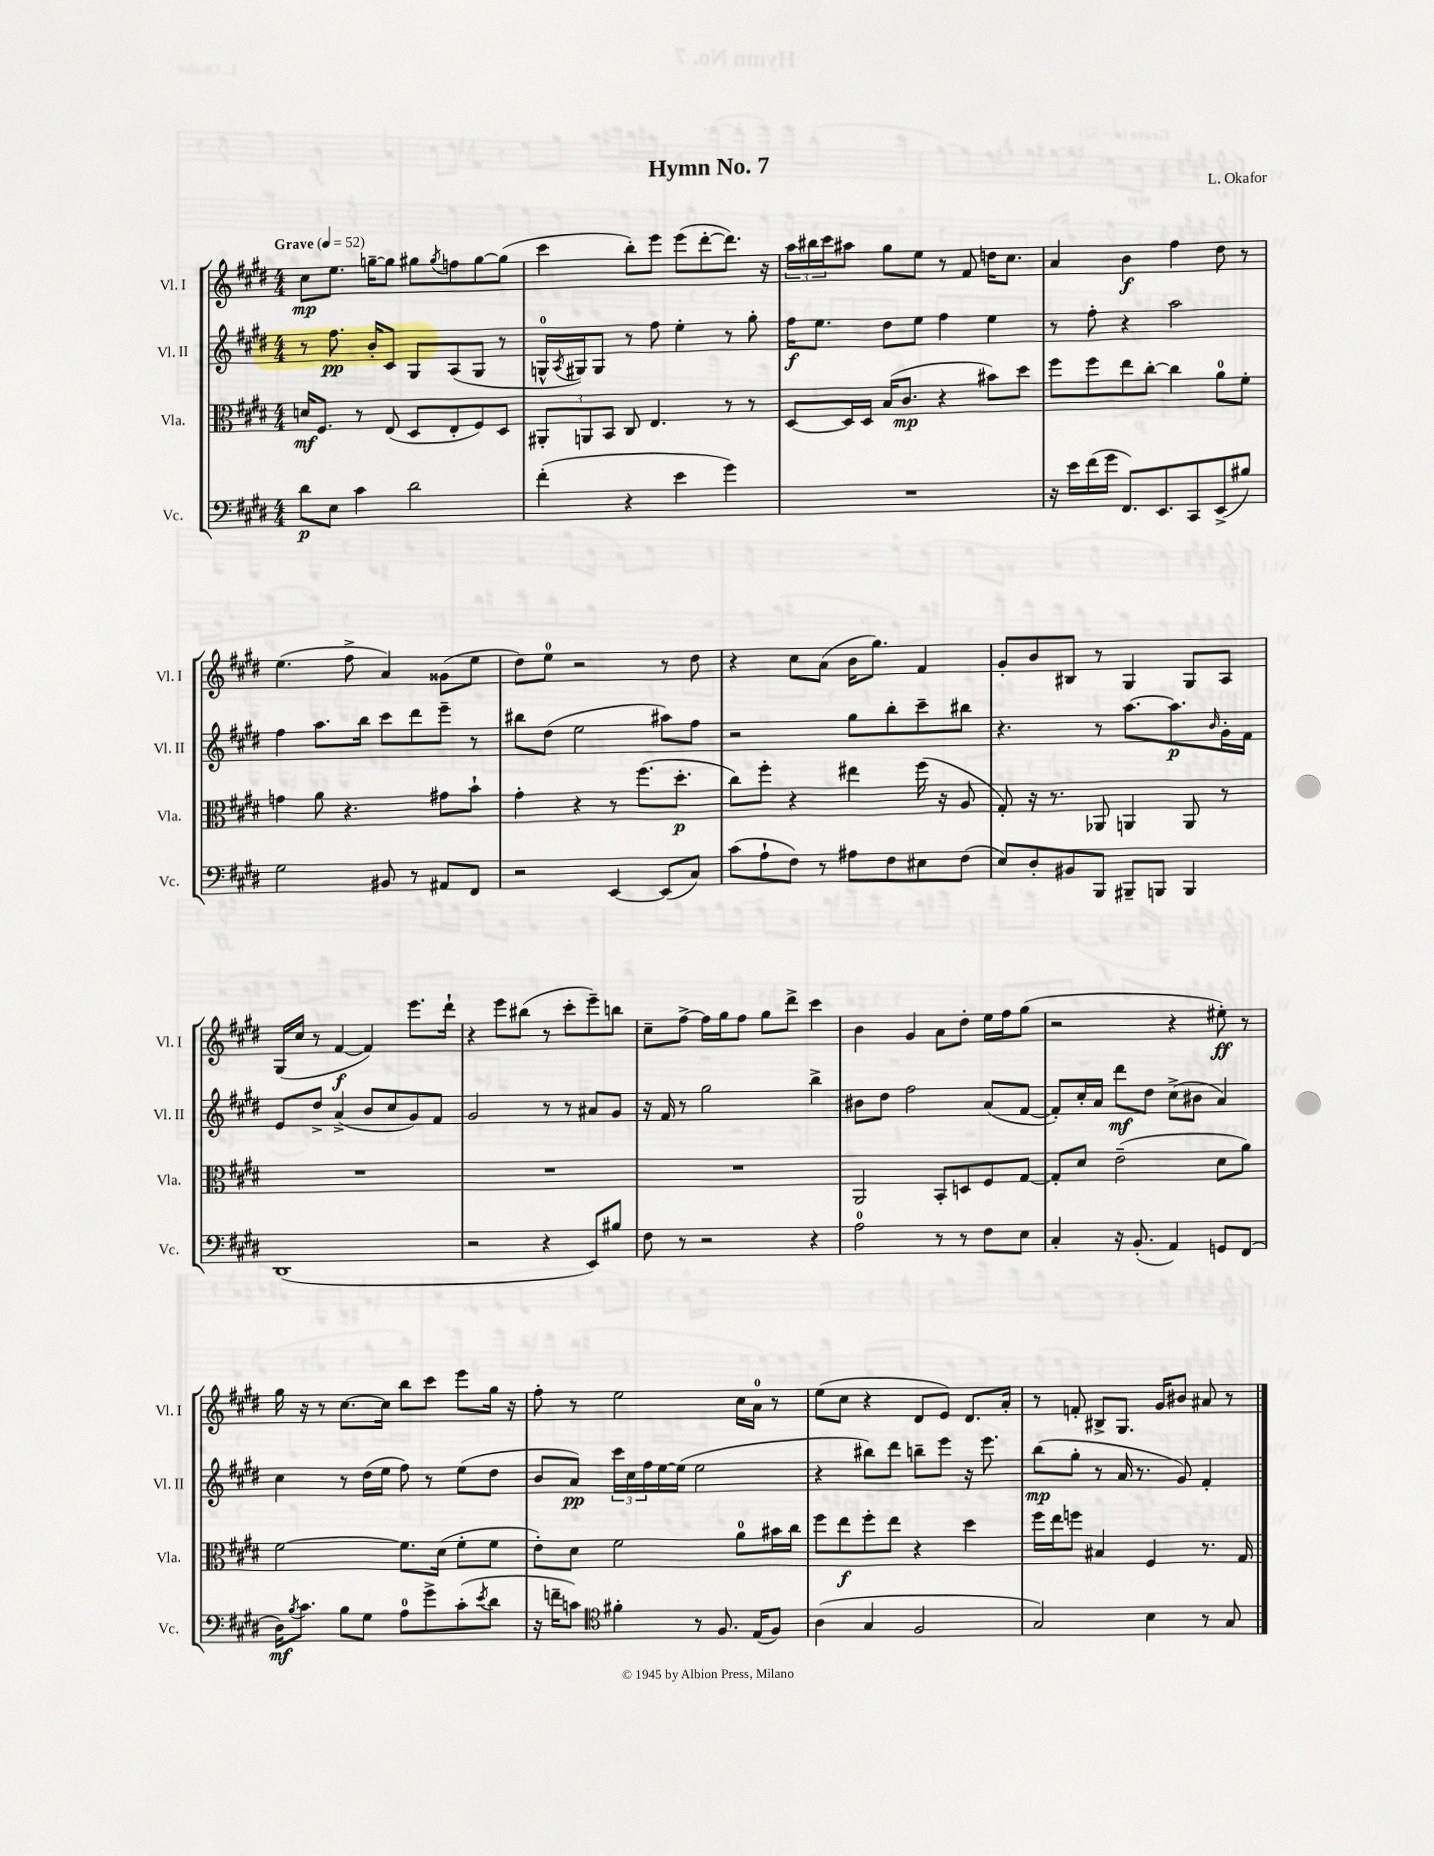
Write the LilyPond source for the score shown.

\header { title = "Hymn No. 7" composer = "L. Okafor" }
<<
\new StaffGroup <<
\new Staff = "s0" \with { instrumentName = "Vl. I" shortInstrumentName = "Vl. I" } {
    \clef treble \key e \major \numericTimeSignature \time 4/4 \tempo "Grave" 4 = 52
    cis''8\mp e''8. g''16~-- g''8 gis''8 \acciaccatura { gis''8 } f''8 gis''8~ gis''8( |
    cis'''4 b''8-.) e'''8 e'''8( dis'''8~-. dis'''8.) r16 |
    \tuplet 3/2 { a''16 bis''16 cis'''16 } ais''8 gis''8 e''8 r8 fis'8 d''16 cis''8. |
    a'4 b'4\f fis''4 dis''8 r8 |
    e''4.( fis''8-> a'4) gisis'8( e''8 |
    dis''8) e''8-0 r2 r8 dis''8 |
    r4 cis''8 a'8( b'16 gis''8.) fis'4 |
    gis'8-. b'8 bis8 r8 gis4 gis8 a8 |
    gis16( cis''16 r8 fis'4~\f fis'4) e'''8. dis'''16-! |
    r4 e'''8 bis''8( r8 cis'''8-. e'''8--) b''8 |
    cis''8-- fis''8~-> fis''16 gis''16 fis''8 gis''8 dis'''8-> cis'''4 |
    b'4 gis'4 a'8 dis''8-. e''16 fis''16 gis''8( |
    r2 r4 eis''8-.\ff) r8 |
    gis''16 r16 r8 cis''8.~ cis''16 b''8 cis'''8 e'''8 gis''16 r16 |
    fis''8-. r8 e''2 cis''16 a'16-0 r8 |
    e''8( cis''8 r4 dis'8 e'8) dis'8. a'16-. |
    r8 f'8-. bis8-> gis8. gis'16 bis'8 ais'8 r8 \bar "|." |
}
\new Staff = "s1" \with { instrumentName = "Vl. II" shortInstrumentName = "Vl. II" } {
    \clef treble \key e \major \numericTimeSignature \time 4/4
    r8 fis''8.\pp b'16-. cis'8 gis8 a8( gis8 r8 |
    g16-0-^ \acciaccatura { a8 } gis16) gis8 r8 fis''8 e''4-. r8 gis''8-. |
    fis''16\f e''8. dis''8 e''8 fis''4 e''4 |
    r8 fis''8-. r4 a''2 |
    fis''4 a''8. b''16 cis'''8 dis'''8 e'''8-- r8 |
    bis''8 dis''8( e''2 ais''8) fis''8 |
    r2 gis''8 b''8-. cis'''8-- bis''8 |
    r4. r8 a''8.~ a''8.\p \grace { b'16 } gis'16-. fis'16 |
    e'8 dis''8-> a'4->( b'8 cis''8 gis'8) fis'8 |
    gis'2 r8 r8 ais'8 gis'8 |
    r16 fis'16 r8 gis''2 b''4-> |
    bis'8 dis''8 fis''2 a'8( fis'8~ |
    fis'8-.) cis''16-. a'16 dis'''8\mf dis''8 cis''8->( bis'8 a'4) |
    cis''4 r8 dis''16( e''16 fis''8) r8 e''8( dis''8 |
    b'8 a'8\pp) \tuplet 3/2 { cis'''16 cis''16 fis''16 } e''16~ e''16( e''2 |
    r4 bis''8) dis'''8 b''8-- e'''8 r16 e'''8. |
    b''8\mp( gis''8-. r8 a'16 r8. gis'8) fis'4-. \bar "|." |
}
\new Staff = "s2" \with { instrumentName = "Vla." shortInstrumentName = "Vla." } {
    \clef alto \key e \major \numericTimeSignature \time 4/4
    d'16\mf fis8. r8 e8( dis8 e8-. fis8) dis8 |
    \tuplet 3/2 { ais,8-. a,8 b,8 } cis8 e4. r8 r8 |
    dis8~ dis16 dis16 b16( cis'8.\mp r4 bis'8) dis''8 |
    fis''8 fis''8 e''8 cis''8~-. cis''4 a'8-0 fis'8-. |
    g'4 a'8 r4. gis'8 b'8-! |
    gis'4-. r4 r8 fis''8.( dis''8.-.\p |
    cis''8) fis''8-. r4 eis''4 fis''16( r16 a8 |
    gis8-.) r16 r8. aes,8 a,4 a,8 r8 |
    R1 |
    R1 |
    R1 |
    a,2 b,8-. d8 fis8 gis8~ |
    gis8-. dis'8 e'2--( dis'8 a'8) |
    fis'2~ fis'8. dis'16( fis'8-. fis'8 |
    e'8-.) dis'8 fis'2 a'8-0 bis'16 cis''16 |
    fis''8 e''8\f fis''8-. e''8 r4 dis''4 |
    fis''16 e''16 f''8 bis4 fis4 r8. gis16 \bar "|." |
}
\new Staff = "s3" \with { instrumentName = "Vc." shortInstrumentName = "Vc." } {
    \clef bass \key e \major \numericTimeSignature \time 4/4
    dis'8\p e8 cis'4 dis'2 |
    fis'4-.( r4 e'4 gis'4) |
    R1 |
    r16 e'16 fis'16( gis'16 fis,8.) e,8. cis,8 e,8->( bis8) |
    gis2 bis,8 r8 ais,8 fis,8 |
    r2 e,4~ e,8( cis8) |
    cis'8( a8-! fis8) r8 ais8 fis8 eis8 fis8( |
    e8) dis8-. bis,8 b,,8 bis,,8-- b,,8 b,,4 |
    dis,1( |
    r2 r4 e,8) bis8 |
    fis8 r8 r2 r4 |
    a2-0 r8 r8 fis8 e8 |
    cis4-. r16 b,8.-.( a,4) g,8 fis,8( |
    dis16\mf) \acciaccatura { b8 } cis'8. b8 gis8 a8-0 gis'8-> cis'8-.( \acciaccatura { e'8 } dis'8 |
    r16 f'16-- c'8) \clef tenor fis'4-. r8 fis8. e16( fis8) |
    a4( gis4 fis2 |
    gis2) b4 r8 gis8 \bar "|." |
}
>>
>>
\layout { \context { \Score \remove "Bar_number_engraver" } }
